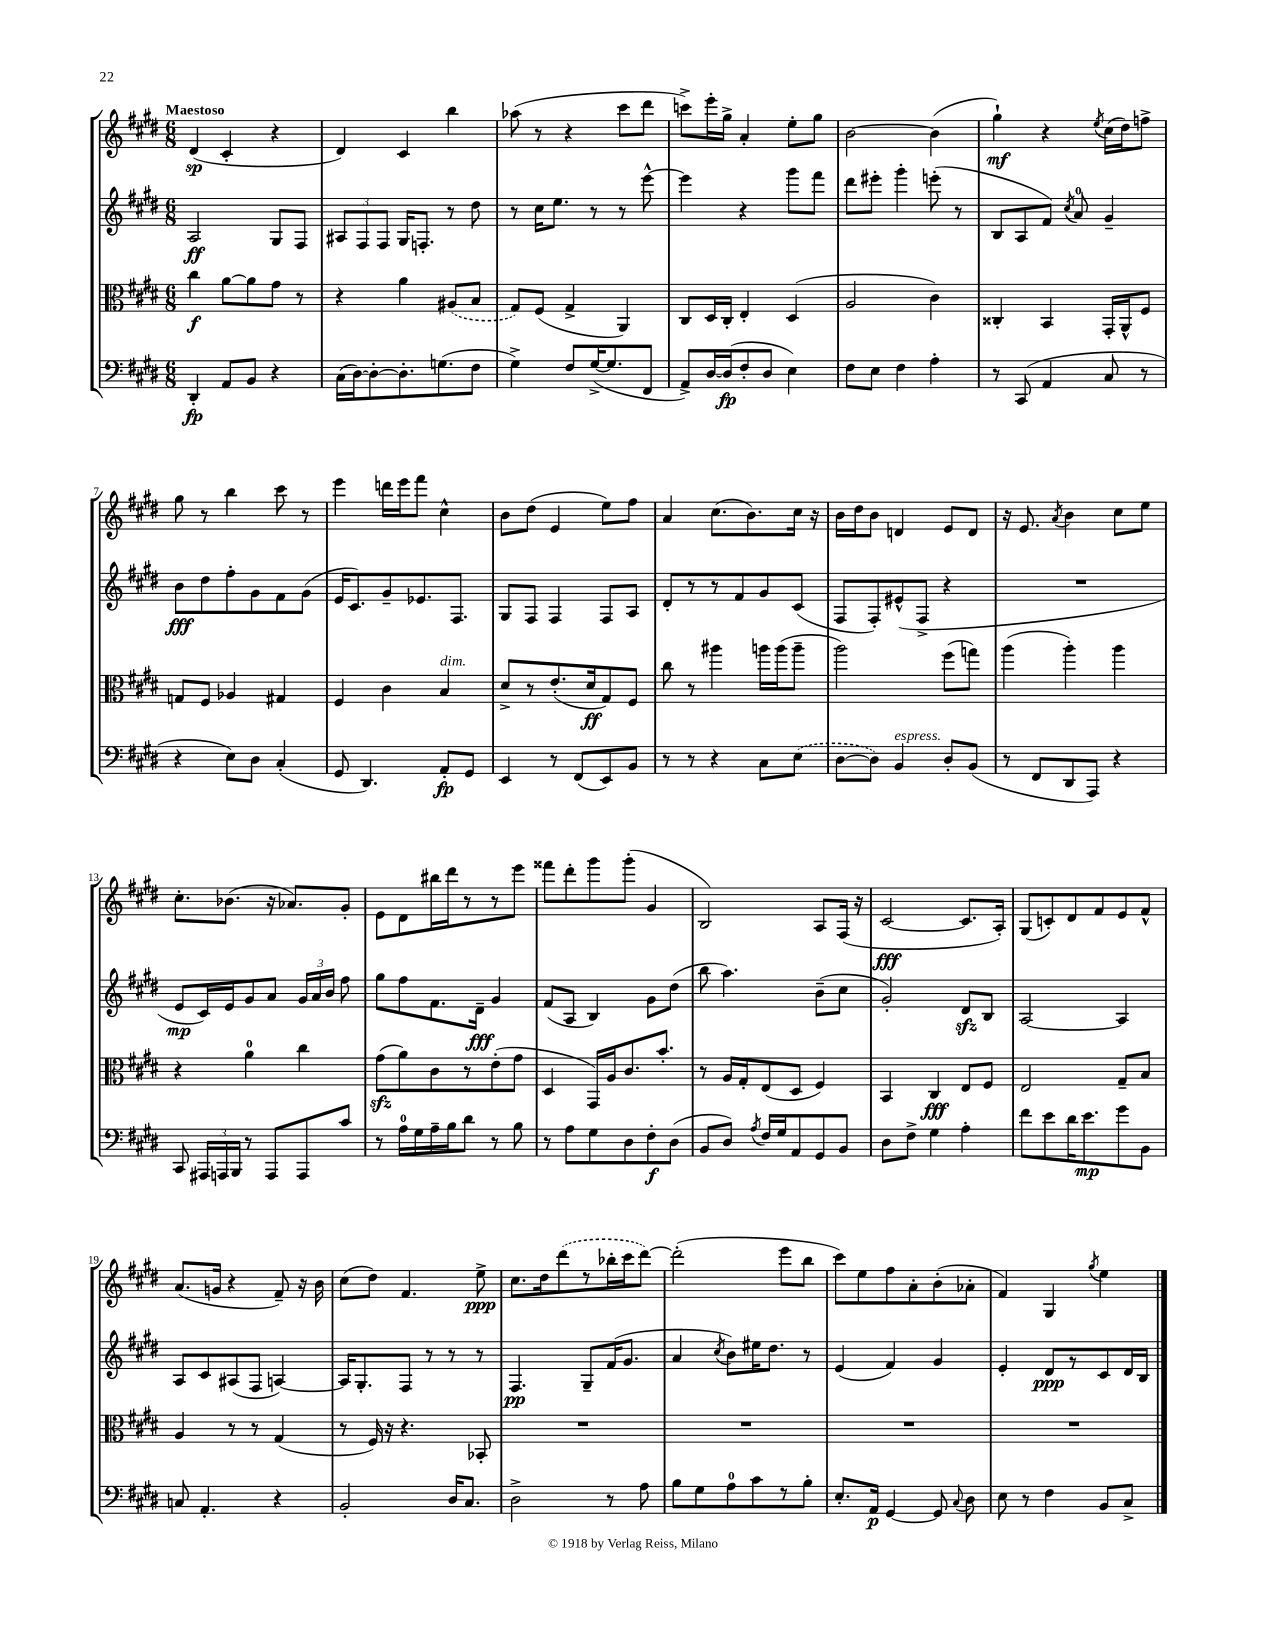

**kern	**kern	**kern	**kern
*staff4	*staff3	*staff2	*staff1
*clefF4	*clefC3	*clefG2	*clefG2
*k[f#c#g#d#]	*k[f#c#g#d#]	*k[f#c#g#d#]	*k[f#c#g#d#]
*M6/8	*M6/8	*M6/8	*M6/8
4DD#'	4cc#	2A	(4d#
8AA	[8a	.	4c#'
8BB	8a]	.	.
4r	8g#	8G#	4r
.	8r	8F#	.
=	=	=	=
(16C#	4r	12A#	4d#)
[16D#)	.	.	.
.	.	12F#	.
8D#'_	.	.	.
.	.	12F#	.
8.D#']	4a	16G#	4c#
.	.	8.F'	.
(8.G	.	.	.
.	(8A#	8r	4bb
8F#	8B	8dd#	.
=	=	=	=
4G#^)	8G#)	8r	(8aa-
.	(8F#	16cc#	8r
.	.	8.ee	.
8F#	4G#^	.	4r
([16G#^	.	8r	.
8.G#]	.	.	.
.	4AA)	8r	8ccc#
8FF#	.	[8eee^^	8ddd#
=	=	=	=
8AA^)	8C#	4eee]	8ccc^)
[16D#	16D#	.	16eee'
(16D#]	16C#'	.	16gg#^
8F#'	4E'	4r	4a'
8D#	.	.	.
4E)	(4D#	8ggg#	8ee'
.	.	8fff#	8gg#
=	=	=	=
8F#	2A	8ddd#	[2b
8E	.	8eee#'	.
4F#	.	4ggg#'	.
4A'	4c#)	(8eee'	(4b]
.	.	8r	.
=	=	=	=
8r	4C##'	8B	4gg#`)
(8CC#	.	8A	.
4AA	4BB	8f#)	4r
.	.	8qcc#	.
.	.	8a	.
.	.	.	8qee
8C#	16GG#'	4g#~	(16cc#
.	16AA^^	.	16dd#)
8r	8F#	.	8ff^
=	=	=	=
4r	8G	8b	8gg#
.	8F#	8dd#	8r
8E)	4A-	8ff#'	4bb
8D#	.	8g#	.
(4C#'	4G#	8f#	8ccc#
.	.	(8g#	8r
=	=	=	=
8GG#	4F#	16e	4eee
.	.	8.c#)	.
4.DD#)	.	.	.
.	4c#	8g#~	16ddd
.	.	.	16eee
.	.	8.e-	8fff#
8AA'	4B	.	4cc#^^
.	.	8.F#	.
8GG#	.	.	.
=	=	=	=
4EE	8d#^	8G#	8b
.	8r	8F#	(8dd#
8r	(8.e'	4F#	4e
(8FF#	.	.	.
.	16d#	.	.
8EE)	8G#)	8F#	8ee)
8BB	8F#	8A	8ff#
=	=	=	=
8r	8cc#	8d#'	4a
8r	8r	8r	.
4r	4aa#	8r	(8.cc#
.	.	8f#	.
.	.	.	8.b)
8C#	16aa	8g#	.
.	(16aa	.	.
(8E	8aa~	(8c#	16cc#
.	.	.	16r
=	=	=	=
[8D#	2aa)	8F#	16b
.	.	.	16dd#
8D#])	.	8F#')	8b
4BB	.	(8e#^^	4d
.	.	8F#^	.
8D#'	(8ff#	4r	8e
(8BB	8gg)	.	8d
=	=	=	=
8r	(4aa	2.r	16r
.	.	.	8.e
8FF#	.	.	.
.	.	.	8qa
8DD#	4aa')	.	4b
8AAA)	.	.	.
4r	4aa	.	8cc#
.	.	.	8ee
=	=	=	=
8CC#	4r	8e	8.cc#'
24AAA#	.	16c#)	.
24AAA	.	.	.
.	.	16e	(8.b-
24BBB	.	.	.
8r	4a	8g#	.
8AAA	.	8a	16r
.	.	.	8.a-)
8AAA	4cc#	24g#	.
.	.	24a	.
.	.	24b	.
8c#	.	8ff#	8g#'
=	=	=	=
8r	(8g#	8gg#	8e
16A	8a)	8ff#	8d#
16G#	.	.	.
16A~	8c#	8.f#	16bb#
16B	.	.	16ddd#
8d#	8r	.	8r
.	.	16d#~	.
8r	(8e'	4g#	8r
8B	8g#	.	8eee
=	=	=	=
8r	4D#	(8f#	8fff##
8A	.	8A	8ddd#'
8G#	16GG#)	4B)	8ggg#
.	16A	.	.
8D#	8.c#	.	(8ggg#'
8F#'	.	8g#	4g#
.	8.b'	.	.
(8D#	.	(8dd#	.
=	=	=	=
8BB	8r	8bb	2B)
8D#)	16A	4.aa)	.
.	16G#'	.	.
8qA	.	.	.
16F#	(8E	.	.
16G#	.	.	.
8AA	8D#	.	.
8GG#	4F#)	(8b~	8A
8BB	.	8cc#	(16F#
.	.	.	16r
=	=	=	=
8D#	4BB	2g#')	[2c#
8F#^	.	.	.
4G#	4C#	.	.
4A'	8E	8d#	8.c#]
.	8F#	8B	.
.	.	.	16A')
=	=	=	=
8f#	2E	[2A	(8G#
8e	.	.	8c')
16d#	.	.	8d#
8.e	.	.	.
.	.	.	8f#
8g#	8G#~	4A]	8e
8BB	8B	.	8f#^^
=	=	=	=
8C	4A	8A	(8.a
4.AA'	.	8c#	.
.	.	.	16g
.	8r	(8A#	4r
.	8r	8F#	.
4r	(4G#	[4A)	8f#~)
.	.	.	16r
.	.	.	16b
=	=	=	=
2BB'	8r	16A]	(8cc#
.	.	8.G#'	.
.	16F#)	.	8dd#)
.	16r	.	.
.	4.r	8F#	4.f#
.	.	8r	.
16D#	.	8r	.
8.C#	.	.	.
.	8BB-'	8r	8ee^
=	=	=	=
2D#^	2.r	4.F#	8.cc#
.	.	.	16dd#
.	.	.	(8ddd#
.	.	8G#~	8r
8r	.	(16f#	16bb-'
.	.	8.g#	16ccc#
8A	.	.	[8ddd#)
=	=	=	=
8B	2.r	4a	(2ddd#']
8G#	.	.	.
.	.	8qcc#	.
8A	.	8b)	.
8c#	.	16ee#	.
.	.	8.dd#	.
8r	.	.	8eee
8B'	.	8r	8bb
=	=	=	=
8.E'	2.r	(4e	8ccc#)
.	.	.	8ee
16AA	.	.	.
[4GG#	.	4f#)	8ff#
.	.	.	8a'
8GG#]	.	4g#	(8b'
8qqC#	.	.	.
8D#	.	.	8a-'
=	=	=	=
8E	2.r	4e'	4f#)
8r	.	.	.
4F#	.	8d#	4G#
.	.	8r	.
.	.	.	8qgg#
8BB	.	8c#	4ee
8C#^	.	16d#	.
.	.	16B	.
==	==	==	==
*-	*-	*-	*-
